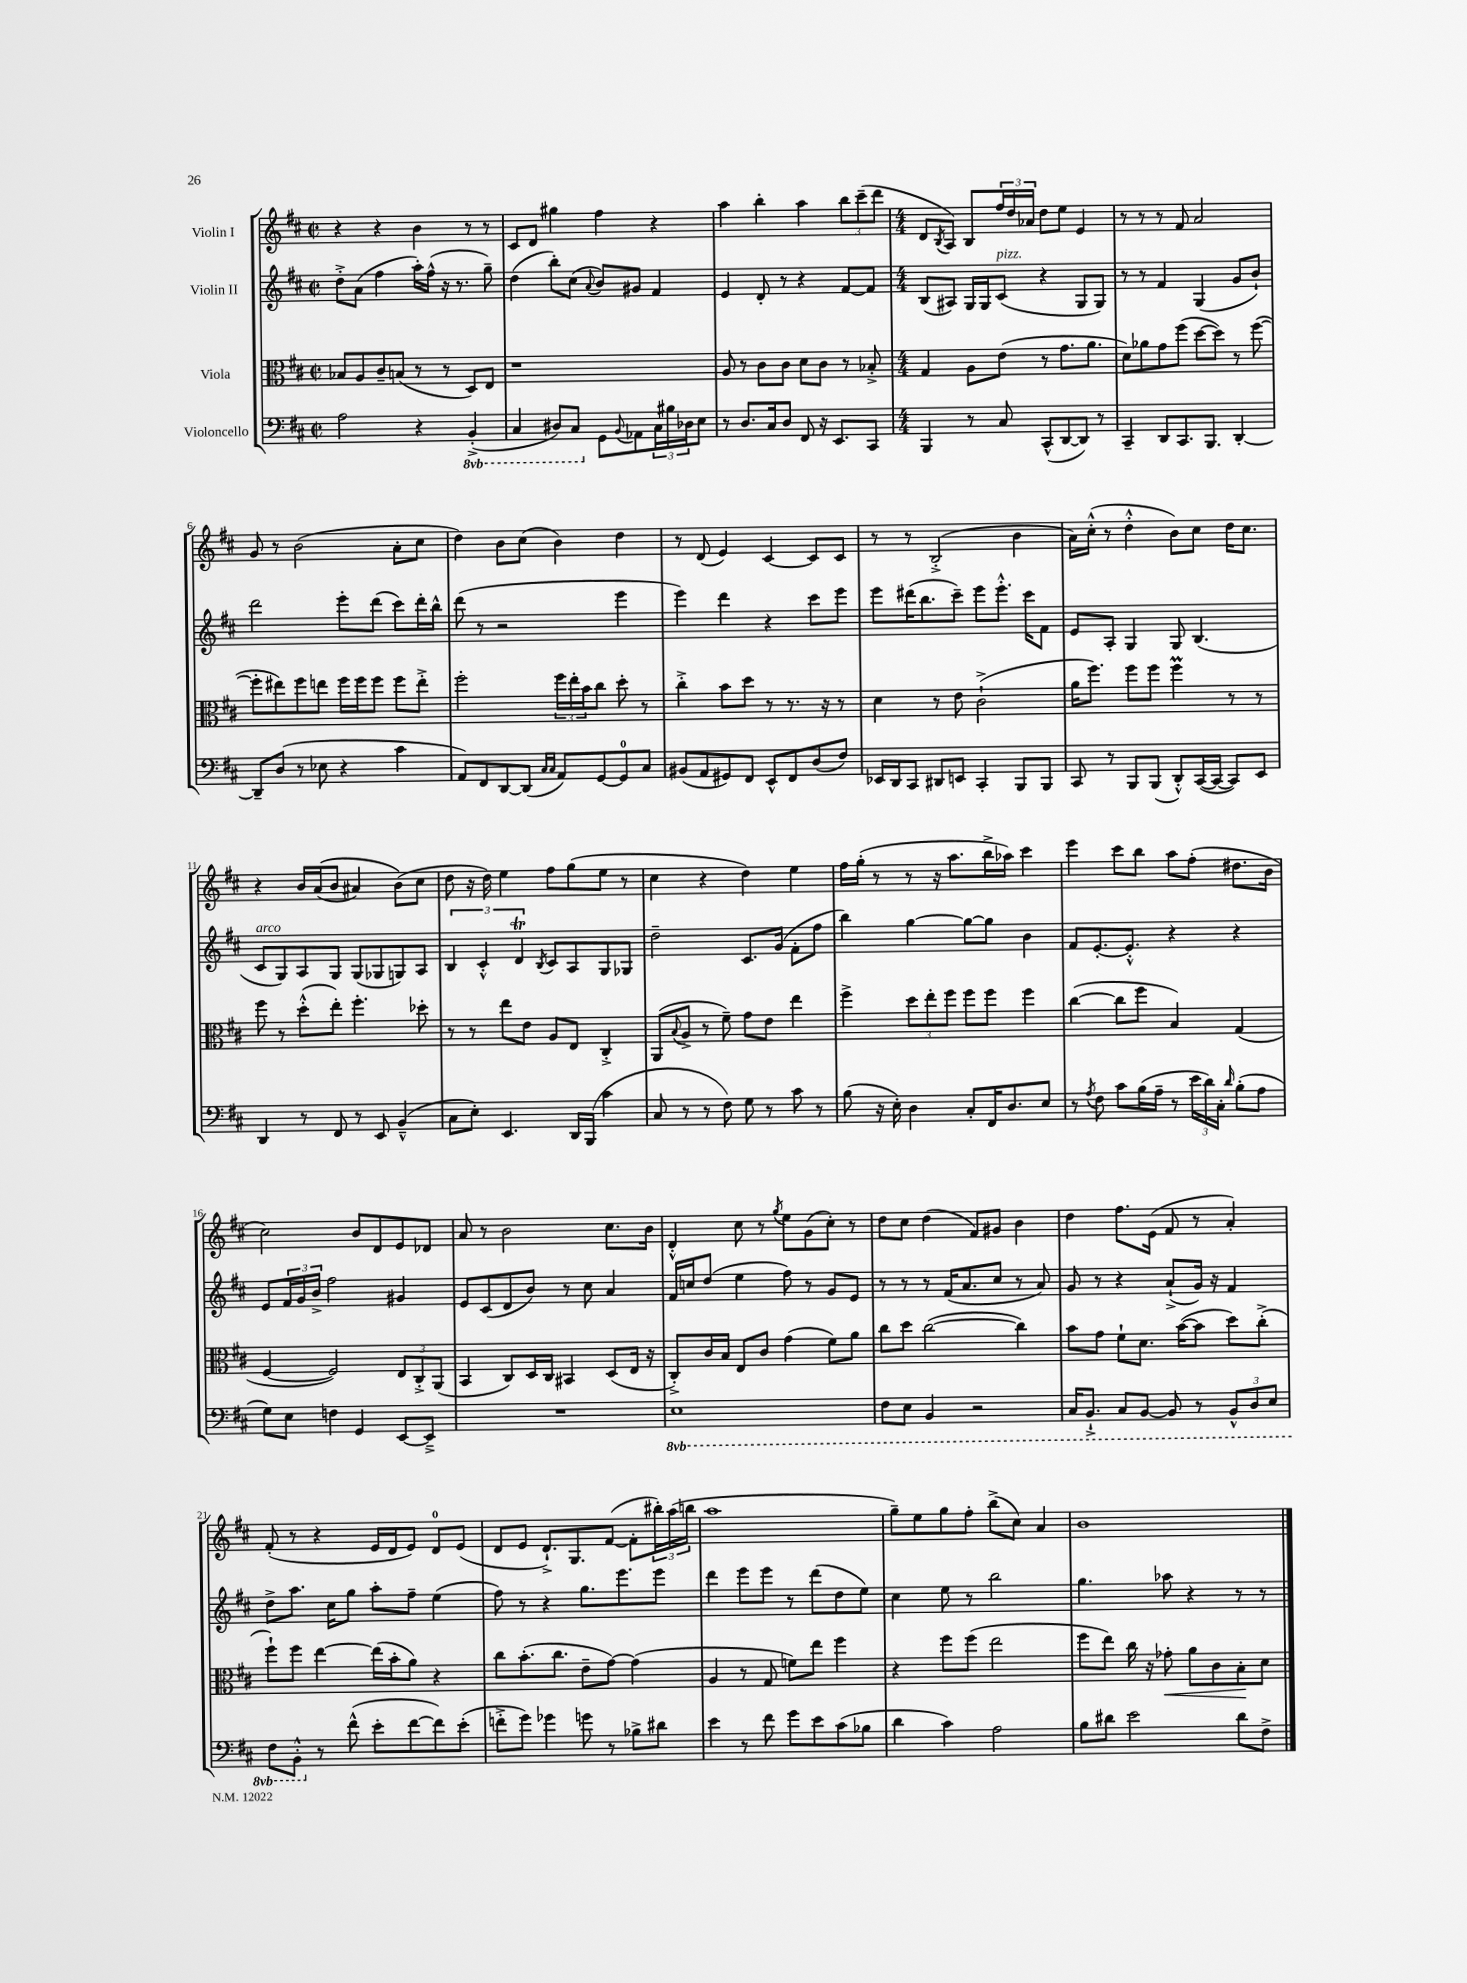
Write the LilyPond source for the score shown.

<<
\new StaffGroup <<
\new Staff = "s0" \with { instrumentName = "Violin I" } {
    \clef treble \key d \major \defaultTimeSignature \time 2/2
    r4 r4 b'4 r8 r8 |
    cis'8 d'8 gis''4 fis''4 r4 |
    a''4 b''4-. a''4 \tuplet 3/2 { b''8 cis'''8--( d'''8 } |
    \numericTimeSignature \time 4/4 d'8 \acciaccatura { b8 } a8) b8 \tuplet 3/2 { fis''16 d''16 aes'16 } d''8 e''8 e'4 |
    r8 r8 r8 fis'8 a'2 |
    g'8 r8 b'2( a'8-. cis''8 |
    d''4) b'8 cis''8( b'4) d''4 |
    r8 d'8( e'4) cis'4~ cis'8 cis'8 |
    r8 r8 b2-.->( b'4 |
    a'16) cis''16-.-^( r8 d''4-.-^ b'8) cis''8 d''16 cis''8. |
    r4 b'16 a'16(\( b'8 ais'4) b'8(\) cis''8 |
    d''8 r16 d''16) e''4 fis''8 g''8( e''8 r8 |
    cis''4 r4 d''4) e''4 |
    fis''16 g''16-.( r8 r8 r16 a''8. b''16-> aes''16) cis'''4 |
    e'''4 cis'''8 b''8 a''8 fis''8-.( dis''8. b'16 |
    cis''2) b'8 d'8 e'8 des'8 |
    a'8 r8 b'2 cis''8. b'16 |
    d'4-.-^ cis''8 r8 \acciaccatura { g''8 } e''8 g'8( cis''8-.) r8 |
    d''8 cis''8 d''4( fis'8) gis'8 b'4 |
    d''4 fis''8. e'16( fis'8 r8 a'4-.) |
    fis'8-.( r8 r4 e'16 d'16 e'8) d'8-0 e'8( |
    d'8 e'8 d'8.-!->) g8. fis'8~( fis'8-. \tuplet 3/2 { bis''16-.) a''16( b''16 } |
    a''1 |
    g''8--) e''8 g''8 fis''8-. b''8->( cis''8) a'4 |
    b'1 \bar "|." |
}
\new Staff = "s1" \with { instrumentName = "Violin II" } {
    \clef treble \key d \major \defaultTimeSignature \time 2/2
    d''8-.-> a'8( fis''4 a''16-.) fis''16-^( r16 r8. g''8--) |
    d''4( b''8-.) cis''8( \appoggiatura { a'8 } b'8) gis'8 fis'4 |
    e'4 d'8-. r8 r4 fis'8~ fis'8 |
    \numericTimeSignature \time 4/4 b8( ais8) g16 g16 cis'8^\markup { \italic "pizz." }( r4 g8 g8) |
    r8 r8 fis'4 g4( g'8 b'8-!) |
    d'''2 e'''8-. d'''8( cis'''8) d'''16-. b''16-^ |
    d'''8( r8 r2 e'''4 |
    e'''4) d'''4 r4 cis'''8 e'''8 |
    e'''8 dis'''16( b''8. cis'''8--) e'''8 e'''8.-.-^ cis'''16 fis'8 |
    e'8 a8-. g4 g8 b4.( |
    cis'8^\markup { \italic "arco" } g8) a8 g8 g8( ges8 g8) a8 |
    \tuplet 3/2 { b4 cis'4-.-^ d'4\trill } \acciaccatura { b8 } cis'8 a8 g8 ges8 |
    d''2-- cis'8. g'16( fis'8-. fis''8 |
    b''4) g''4~ g''8~ g''8 b'4 |
    fis'8 e'8.~-. e'8.-.-^ r4 r4 |
    e'8 \tuplet 3/2 { fis'16 g'16 b'16-> } fis''2 gis'4 |
    e'8 cis'8( d'8 b'8) r8 cis''8 a'4 |
    fis'16 c''16 d''8( e''4 fis''8) r8 g'8 e'8 |
    r8 r8 r8 fis'16( a'8. cis''8 r8 a'8) |
    g'8 r8 r4 a'8-!->( g'16) r16 fis'4 |
    d''8-> a''8. cis''16 g''8 a''8-. fis''8-- e''4( |
    fis''8) r8 r4 g''8. e'''8. e'''8 |
    d'''4 e'''8 e'''8 r8 d'''8( d''8 e''8) |
    cis''4 e''8 r8 b''2 |
    g''4. aes''8 r4 r8 r8 \bar "|." |
}
\new Staff = "s2" \with { instrumentName = "Viola" } {
    \clef alto \key d \major \defaultTimeSignature \time 2/2
    bes8 a8 cis'8-- b8( r8 r8 d8) e8 |
    r1 |
    a8 r8 cis'8 cis'8 d'8 cis'8 r8 bes8-.-> |
    \numericTimeSignature \time 4/4 g4 a8 e'8( r8 g'8. a'8. |
    d'8) aes'8 g'8 fis''8( d''8~ d''8) r8 fis''8~( |
    fis''8-. eis''8) fis''8 e''8 fis''16 fis''16 fis''8 fis''8 e''8-.-> |
    fis''2-. \tuplet 3/2 { fis''16 e''16-. b'16 } cis''8 d''8-. r8 |
    cis''4-.-> b'8 d''8 r8 r8. r16 r8 |
    d'4 r8 e'8 cis'2-!->( |
    a'16 fis''8.) fis''8 fis''8 fis''4\prall r8 r8 |
    fis''8 r8 d''8-.-^( e''8-.) fis''4.-. des''8-. |
    r8 r8 e''8 e'8 a8 e8 cis4-.-> |
    a,8( \appoggiatura { b8 } a8-> r8 fis'8--) g'8 e'8 e''4 |
    fis''4-> \tuplet 3/2 { d''8 e''8-. fis''8 } fis''8 fis''8 fis''4 |
    cis''4~( cis''8 fis''8 b4) g4( |
    fis4~ fis2) \tuplet 3/2 { e8 cis8-.-> a,8( } |
    b,4 cis8) d16 cis16 bis,4 d8( e16 r16 |
    cis8-.->) cis'16 b16 e8 cis'8 g'4( fis'8) a'8 |
    cis''8 d''8 cis''2~( cis''4) |
    b'8 g'8 fis'8-! d'8. b'16~( b'8 d''8) cis''8-.->( |
    fis''8-!) fis''8 e''4~ e''16( b'16-. a'8) r4 |
    cis''8 b'8.-.( cis''8. e'8-- g'8~) g'4( |
    a4 r8 g8 f'8) e''8 fis''4 |
    r4 fis''8 fis''8( e''2 |
    fis''8 e''8) cis''16 r16 ges'8-.\< a'8 cis'8 b8-.\! d'8 \bar "|." |
}
\new Staff = "s3" \with { instrumentName = "Violoncello" } {
    \clef bass \key d \major \defaultTimeSignature \time 2/2 \set Staff.ottavationMarkups = #ottavation-simple-ordinals
    a2 r4 \ottava #-1 b,,4-.->( |
    cis,4 dis,8) cis,8 \ottava #0 g,8 \appoggiatura { b,8 } aes,8 \tuplet 3/2 { cis16 bis16 des16 } e8 |
    r8 d8. cis16 d8 fis,8 r16 e,8. cis,8 |
    \numericTimeSignature \time 4/4 b,,4 r8 cis8 cis,8-^( d,8~ d,8) r8 |
    cis,4-- d,8 cis,8. b,,8. d,4~-. |
    d,8-- d8( r8 ees8 r4 cis'4 |
    a,8) fis,8 d,8~ d,8( \grace { cis16 cis16 } a,8) g,8~ g,8-0 cis8 |
    bis,8( a,8 gis,8) fis,8 e,8-^ fis,8 d8( fis8) |
    ees,16 d,16 cis,8 dis,8 e,8 cis,4-. b,,8 b,,8 |
    cis,8 r8 b,,8 b,,8( d,8-.-^) cis,16~( cis,16~ cis,8) e,8 |
    d,4 r8 fis,8 r8 e,8 b,4---^( |
    cis8 e8-.) e,4. d,16 b,,16( cis'4 |
    cis8 r8 r8 fis8) g8 r8 cis'8 r8 |
    b8( r16 e16-.) d4 cis8-. fis,16 d8. e8 |
    r8 \acciaccatura { a8 } fis8 cis'8 b16( a16-- r8 \tuplet 3/2 { e'16 d'16) cis16-. } \grace { d'16 } b8-.( a8 |
    g8) e8 f4 g,4 e,8~ e,8---> |
    R1 |
    \ottava #-1 e,1 |
    fis,8 e,8 b,,4 r2 |
    cis,16 b,,8.-!-> cis,8 b,,8~ b,,8 r8 \tuplet 3/2 { b,,8-^ d,8 e,8 } |
    fis,8 b,,8-.-^ \ottava #0 r8 fis'8-^( e'8-. fis'8~ fis'8) e'8-.( |
    f'8-.-> g'8) ges'4 g'8 r8 bes8-> dis'8 |
    e'4 r8 fis'8 g'8 e'8 cis'8( bes8 |
    d'4 cis'4) a2 |
    b8 dis'8 e'2 dis'8 fis8-> \bar "|." |
}
>>
>>
